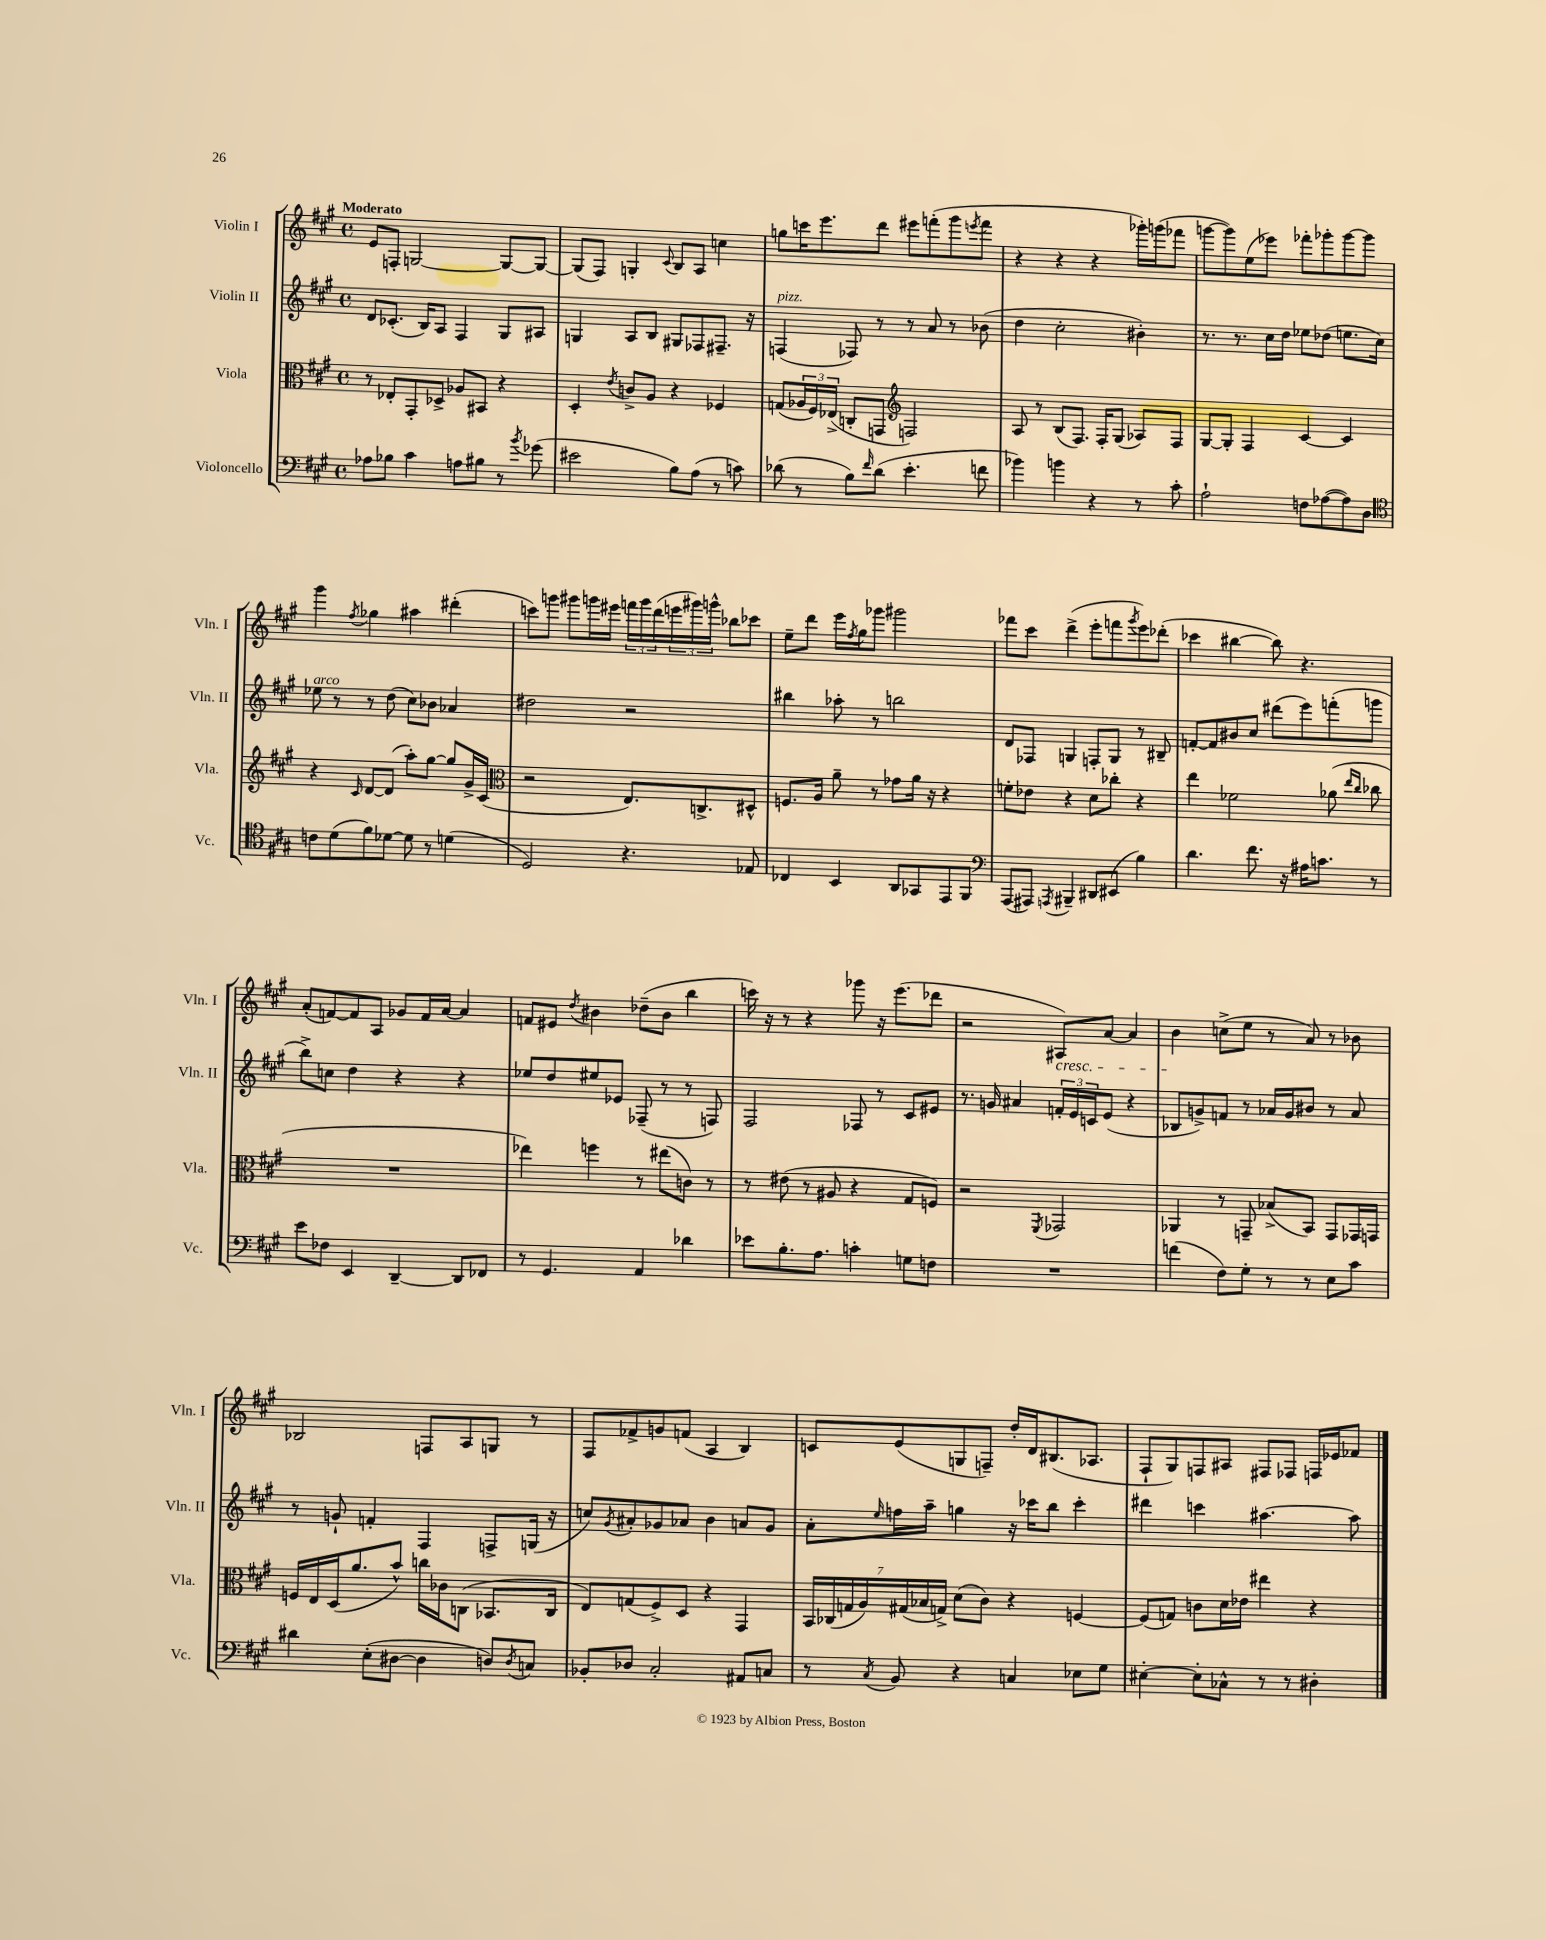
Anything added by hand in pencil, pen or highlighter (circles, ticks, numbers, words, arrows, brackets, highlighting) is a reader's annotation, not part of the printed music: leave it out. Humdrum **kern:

**kern	**kern	**kern	**kern
*staff4	*staff3	*staff2	*staff1
*clefF4	*clefC3	*clefG2	*clefG2
*k[f#c#g#]	*k[f#c#g#]	*k[f#c#g#]	*k[f#c#g#]
*M4/4	*M4/4	*M4/4	*M4/4
*met(c)	*met(c)	*met(c)	*met(c)
8A-\L	8r	8d/L	8e/L
8B-\J	8E-'/L	(8.c-'/J	8F'/J
4c#\	8GG#'/	.	[2G/
.	.	16B/LK)	.
.	8D-^/J	8A/J	.
8A\L	8A-/L	4F#/	.
8B#\J	8BB#/J	.	.
8r	4r	8G#/L	8G/_L
8qb/	.	.	.
(8g-\	.	8A#/J	8G/_J
=	=	=	=
2e#\	4D'/	4G/	(8G/]L
.	.	.	8F#/J)
.	8qe/	.	.
.	8c^/L	8A/L	4G'/
.	8A/J	8B/J	.
.	.	.	8qqc#/
8B\L)	4r	8G#/L	8B/L
(8A\J	.	8F-/	8A/J
8r	4F-/	8.F#~/J	4cc\
8c\)	.	.	.
.	.	16r	.
=	=	=	=
(8d-\	(8G/L	(4F/	8gg\L
8r	24A-/L	.	16ccc\K
.	24F#/)	.	.
.	.	.	8.eee\
.	(24E-^/JJ	.	.
8B\L)	8C'/L	8F-/)	.
16qqf#/	.	.	.
(8d-\J	8GG/J	8r	8ddd\J
*	*clefG2	*	*
4.e'\	2F/)	8r	8eee#\L
.	.	8a/	(8fff'\
.	.	8r	8ggg#\
.	.	.	8qeee/
8f\	.	(8b-\	8fff\J
=	=	=	=
4b-\)	8A/	4dd\	4r
.	8r	.	.
4b\	(8B/L	2cc#'\	4r
.	8.F#/J)	.	.
4r	.	.	4r
.	16F#'/LK	.	.
.	(8G#/J	.	.
8r	8A-/L)	4b#'\)	16ggg-'\LL)
.	.	.	(16ggg\J
8c#'\	8F#/J	.	8fff-\J
=	=	=	=
2A`\	[8G#/L	8.r	[8ggg\L
.	8G#'/]J	.	8ggg\])
.	.	8.r	.
.	4F#/	.	(8ee\
.	.	16cc#\LL	8eee-\J)
.	.	16dd\JJ	.
8F\L	[4c#/	8ee-\L	8fff-'\L
([8A-\	.	(8dd-\J	8ggg-'\
8A-\])	4c#/]	8.ee\L	[8ggg-\
8D\J	.	.	8ggg-\]J
.	.	16cc#\Jk)	.
=	=	=	=
*clefC4	*	*	*
8c\L	4r	8ee-\	4ggg#\
(8d\	.	8r	.
.	16qqc#/	.	8qff#/
8f#\)	[8d/L	8r	4gg-\
[8d-\J	(8d/]J	(8dd\	.
8d-\]	8aa'\L)	8cc#\L)	4aa#\
8r	[8gg#\J	8b-\J	.
(4d\	8gg#/]L	4a-/	(4ddd#'\
.	16g#^/L	.	.
.	(16c#/JJ	.	.
=	=	=	=
*	*clefC3	*	*
2D/)	2r	2dd#\	8ccc\L)
.	.	.	8ggg\J
.	.	.	8ggg#\L
.	.	.	16ggg\L
.	.	.	16eee#\JJ
4.r	8.E/L)	2r	24fff\LL
.	.	.	24ggg\
.	.	.	(24ddd\
.	.	.	24eee\
.	.	.	24ggg#\)
.	8.C^/	.	.
.	.	.	24ggg^^\JJ
.	.	.	8bb-\L
8E-/	8D#^^/J	.	8ccc-\J
=	=	=	=
4C-/	8.F/L	4bb#\	8ee~\L
.	.	.	8ddd\J
.	16A/Jk	.	.
4BB/	8a~\	8aa-'\	16eee\LL
.	.	.	8qff#/
.	.	.	16gg#\J
.	8r	8r	8ggg-\J
8AA/L	8g-\L	2bb\	2ggg#\
8GG-/	16a\Jk	.	.
.	16r	.	.
8EE/	4r	.	.
8FF#/J	.	.	.
=	=	=	=
*clefF4	*	*	*
(8AAA/L	8f'\L	8d/L	8fff-\L
8AAA#/J)	8e-\J	8F-/J	8ccc#\J
8qAAA/	.	.	.
4BBB#~/	4r	4G/	(4ddd^\
8DD#/L	8d\L	8F'/L	8eee'\L
(8EE#/J	8cc-'\J	8G/J	8fff\
.	.	.	8qggg#/
4B\)	4r	8r	8eee\)
.	.	8B#~/	(8ddd-'\J
=	=	=	=
4.d\	4ee\	[8f'/L	4ccc-\
.	.	8f/]	.
.	2f-\	8b#/	[4bb#\
8.f#\	.	8cc#/J	.
.	.	(8ddd#\L	8bb#\])
16r	.	.	.
16A#\LK	.	8eee\)	4.r
8.c\J	.	.	.
.	(8a-\	(8fff'\	.
.	16qqee/LL	.	.
.	16qqcc#/JJ	.	.
8r	8cc-\	8ggg\J	.
=	=	=	=
8e\L	1r	8bb^\L)	(8a'/L
8F-\J	.	8cc\J	[8f/)
4EE/	.	4dd\	8f/]
.	.	.	8A/J
[4DD~/	.	4r	8g-/L
.	.	.	16f/L
.	.	.	[16a/JJ
8DD/]L	.	4r	4a/]
8FF-/J	.	.	.
=	=	=	=
8r	4ee-\)	8ee-/L	8f/L
4.GG#/	.	8dd/	8e#/J
.	.	.	8qdd/
.	4ff\	8ee#/	4b#\
.	.	8e-/J	.
4AA/	8r	(8F-~/	(8dd-~\L
.	(8ee#\L	8r	8b#\J
4d-\	8c\J)	8r	4bb\
.	8r	8F/)	.
=	=	=	=
8e-\L	8r	2F#/	16ccc\)
.	.	.	16r
8.B'\	(8e#\	.	8r
.	8r	.	4r
8.A\J	.	.	.
.	8A#/	.	.
4c'\	4r	8F-/	8ggg-\
.	.	8r	16r
.	.	.	(8.eee\L
8G\L	8G#/L	8c#/L	.
8F\J	8F/J)	8e#/J	8ddd-\J
=	=	=	=
1r	2r	8.r	2r
.	.	16g/	.
.	.	4a#/	.
.	8qFF#/	.	.
.	2GG-/	24f'/LL	8A#/L)
.	.	24e/	.
.	.	24c/J	.
.	.	(8e/J	[8a/J
.	.	4r	4a/]
=	=	=	=
(4f\	4AA-/	8B-/L	4b\
.	.	8g^/)	.
8F#\L)	8r	8f/J	(8cc^\L
8G#'\J	8GG~/	8r	8ee\J
8r	(8B-^/L	16a-/LL	8r
.	.	16g/J	.
8r	8BB/J)	8b#/J	8a/)
8E\L	8GG/L	8r	8r
8c#\J	16GG-/L	8a-/	8b-\
.	16GG/JJ	.	.
=	=	=	=
4d#\	16F/LL	8r	2B-/
.	16E/	.	.
.	(16D/J	8g`/	.
.	8.a/	.	.
(8E'\L	.	4f'/	.
[8D#\J	8b^^/J)	.	.
4D#\]	16cc\LL	4F#/	8F/L
.	16c-\J	.	.
.	(8C\J	.	8A/
8D/L)	8.BB-/L	8F^/L	8G/J
8qD/	.	.	.
8C/J	.	(16G/Jk	8r
.	16C/Jk	16r	.
=	=	=	=
8BB-'/L	8E/L)	8cc/L)	8F#/L
.	.	8qg#/	.
8D-/J	(8G/	8a#'/	8f-^/
2C#'/	8F#^/)	8g-/	8g/
.	8D/J	8a-/J	(8f/J
.	4r	4b\	4A/
8AA#/L	4GG#/	8a/L	4B/)
8C/J	.	8g-/J	.
=	=	=	=
8r	28BB/LL	8a'\L	8c/L
.	(28C-/	.	.
.	28G/	.	.
.	28A/)	.	.
8qC#/	.	16qqee/	.
8BB/	.	16ff\L	(8e/
.	(28G#/	.	.
.	28B-/	.	.
.	.	16aa~\JJ	.
.	28G^/JJ)	.	.
4r	(8d\L	4gg\	8G/
.	8c#\J)	.	8F~/J)
4C/	4r	16r	16dd'/LL
.	.	16ccc-\LK	16d/J
.	.	8bb\J	(8.B#/
8E-\L	[4F/	4ccc-'\	.
.	.	.	8.A-/J
8G#\J	.	.	.
=	=	=	=
[4E#'\	(8F/]L	4ddd#\	8F#`/L
.	8G/J)	.	8G#/)
8E#'\]L	8c\L	4ccc\	8F/
8C-^^\J	16d\L	.	8A#/J
.	16e-\JJ	.	.
8r	4ee#\	[4.aa#\	8F#/L
8r	.	.	8F-/J
4D#'\	4r	.	16F/LL
.	.	.	16e-/J
.	.	8aa#\]	8f-/J
==	==	==	==
*-	*-	*-	*-
